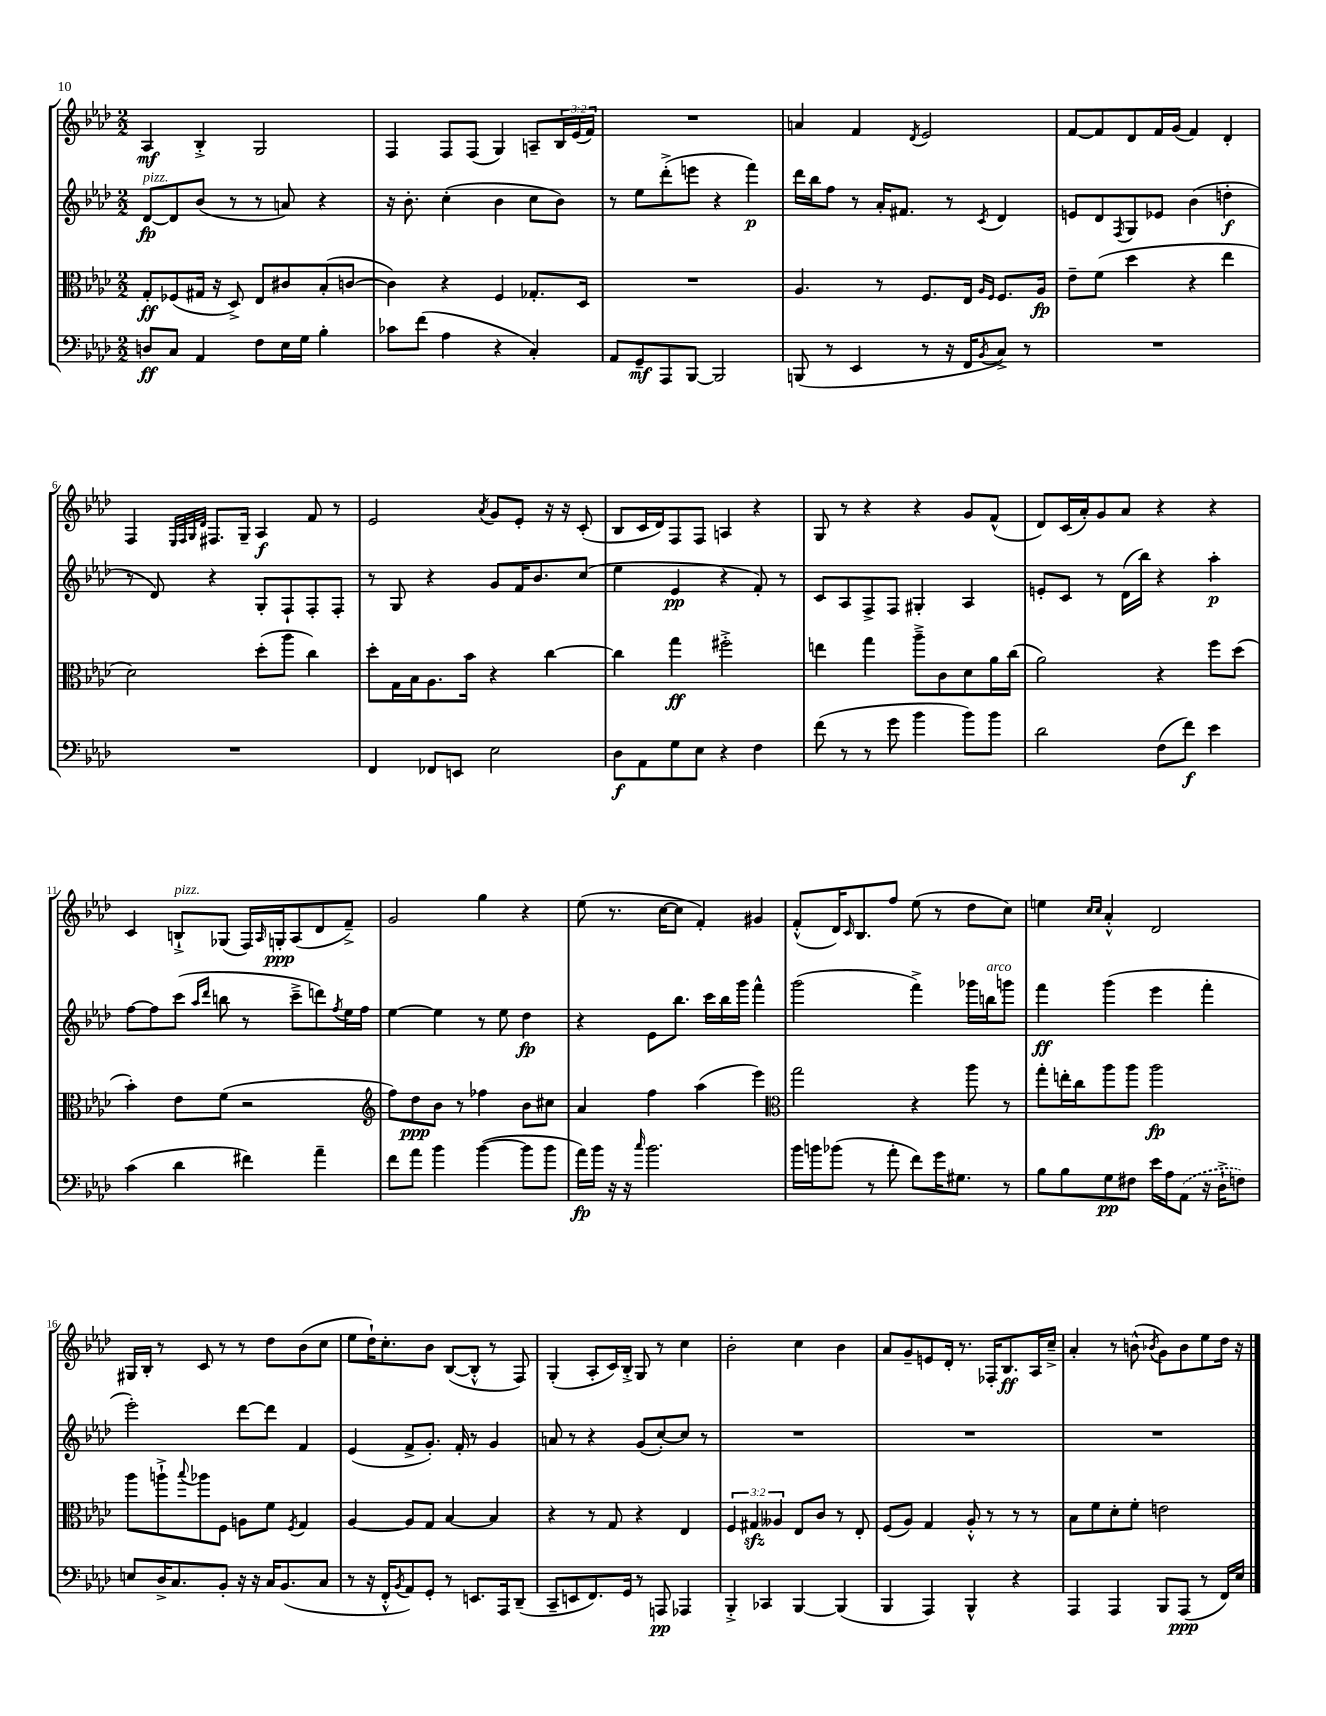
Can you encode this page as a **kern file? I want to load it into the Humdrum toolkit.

**kern	**kern	**kern	**kern
*staff4	*staff3	*staff2	*staff1
*clefF4	*clefC3	*clefG2	*clefG2
*k[b-e-a-d-]	*k[b-e-a-d-]	*k[b-e-a-d-]	*k[b-e-a-d-]
*M2/2	*M2/2	*M2/2	*M2/2
8D/L	8G'/L	[8d-/L	4A-/
8C/J	(8F-/	8d-/]	.
4AA-/	16G#/Jk	(8b-/J	4B-'^/
.	16r	.	.
.	8D-^/)	8r	.
8F\L	8E-/L	8r	2G/
16E-\L	8c#/	8a/)	.
16G\JJ	.	.	.
4B-'\	(8B-'/	4r	.
.	[8c/J	.	.
=	=	=	=
8c-\L	4c\])	16r	4F/
.	.	8.b-'\	.
(8f\J	.	.	.
4A-\	4r	(4cc'\	8F/L
.	.	.	(8F/J
4r	4F/	4b-\	4G/)
4C'/)	8.G-'/L	8cc\L	8A~/L
.	.	8b-\J)	24B-/L
.	.	.	(24e-/
.	16D-/Jk	.	.
.	.	.	24f/JJ)
=	=	=	=
8AA-/L	1r	8r	1r
8GG~/	.	8ee-\L	.
8AAA-/	.	(8ddd-'^\	.
[8BBB-/J	.	8eee\J	.
2BBB-/]	.	4r	.
.	.	4fff\)	.
=	=	=	=
(8BBB/	4.A-/	16ddd-\LL	4a/
.	.	16bb-\J	.
8r	.	8ff\J	.
4EE-/	.	8r	4f/
.	8r	16a-'/LK	.
.	.	8.f#/J	.
.	.	.	8qd-/
8r	8.F/L	.	2e-/
16r	.	8r	.
16FF/LK	16E-/Jk	.	.
.	16qqA-/LL	.	.
8qBB-/	16qqF/JJ	8qc/	.
8C^/J)	8.F/L	4d-/	.
8r	.	.	.
.	16A-/Jk	.	.
=	=	=	=
1r	8e-~\L	8e/L	[8f/L
.	(8f\J	8d-/	8f/]
.	.	8qF/	.
.	4dd-\	8G/	8d-/
.	.	8e-/J	16f/L
.	.	.	(16g/JJ
.	4r	(4b-\	4f/)
.	4ee-\	4dd'\	4d-'/
=	=	=	=
1r	2d-\)	8r	4F/
.	.	8d-/)	.
.	.	.	32qqE-/LLL
.	.	.	32qqF/
.	.	.	32qqG/
.	.	.	32qqd-/JJJ
.	.	4r	8.F#/L
.	.	.	16G~/Jk
.	(8dd-'\L	8G'/L	4A-/
.	8aa-\J	8F`/	.
.	4cc\)	8F'/	8f/
.	.	8F'/J	8r
=	=	=	=
4FF/	8dd-'\L	8r	2e-/
.	16G\L	8G/	.
.	16B-\J	.	.
8FF-/L	8.A-\	4r	.
8EE/J	.	.	.
.	16b-\Jk	.	.
.	.	.	8qa-/
2E-\	4r	8g/L	8g/L
.	.	16f/K	8e-'/J
.	.	8.b-/	.
.	[4cc\	.	16r
.	.	.	16r
.	.	(8cc/J	(8c'/
=	=	=	=
8D-\L	4cc\]	4ee-\	8B-/L
8AA-\	.	.	16c/L
.	.	.	16d-/J)
8G\	4gg\	4e-/	8F/
8E-\J	.	.	8F/J
4r	2ff#'^\	4r	4A/
4F\	.	8f'/)	4r
.	.	8r	.
=	=	=	=
(8f\	4ee\	8c/L	8G/
8r	.	8A-/	8r
8r	4gg\	8F^/	4r
8g\	.	8F/J	.
4b-\	8aa-~^\L	4G#'/	4r
.	8c\	.	.
8b-\L)	8d-\	4A-/	8g/L
8b-\J	16a-\L	.	(8f^^/J
.	(16cc\JJ	.	.
=	=	=	=
2d-\	2a-\)	8e'/L	8d-/L)
.	.	8c/J	(16c/L
.	.	.	16a-'/J)
.	.	8r	8g/
.	.	(16d-\LL	8a-/J
.	.	16bb-\JJ)	.
(8F\L	4r	4r	4r
8f\J)	.	.	.
4e-\	8ff\L	4aa-'\	4r
.	(8dd-\J	.	.
=	=	=	=
(4c\	4b-'\)	[8ff\L	4c/
.	.	8ff\]	.
4d-\	8e-\L	(8ccc\J	8B`^/L
.	.	16qqaa-/LL	.
.	.	16qqddd-/JJ	.
.	(8f\J	8bb\	(8G-/J
4f#\)	2r	8r	16F/LL)
.	.	.	16qqA-/
.	.	.	16G'/J
.	.	8ccc~^\L	(8A-/
4a-~\	.	8ddd\)	8d-/
.	.	8qff/	.
.	.	16ee-\L	8f~^/J)
.	.	16ff\JJ	.
=	=	=	=
*	*clefG2	*	*
8f\L	8ff\L)	[4ee-\	2g/
8a-\J	8dd-\	.	.
4b-\	8b-\J	4ee-\]	.
.	8r	.	.
([4b-\	4ff-\	8r	4gg\
.	.	8ee-\	.
8b-\]L	8b-\L	4dd-\	4r
8b-\J	8cc#\J	.	.
=	=	=	=
16a-\LL)	4a-/	4r	(8ee-\
16b-\JJ	.	.	.
16r	.	.	8.r
16r	.	.	.
16qqcc/	.	.	.
2.b-\	4ff\	8e-\L	.
.	.	.	[16cc\LK
.	.	8.bb-\J	8cc\]J
.	(4aa-\	.	4f'/)
.	.	16ccc\LL	.
.	.	16bb-\	.
.	.	16ggg\JJ	.
.	4eee-\)	4fff^^\	4g#/
=	=	=	=
*	*clefC3	*	*
16b-\LL	2gg\	(2ggg\	(8f'^^/L
16b\J	.	.	.
(8b-\J	.	.	16d-/K)
.	.	.	16qqc/
.	.	.	8.B-/
8r	.	.	.
8a-'\	.	.	8ff/J
8f\L)	4r	4fff^\)	(8ee-\
16g\K	.	.	8r
8.G#\J	.	.	.
.	8aa-\	16ggg-\LL	8dd-\L
.	.	16bb\J	.
8r	8r	8ggg\J	8cc\J)
=	=	=	=
8B-\L	8gg'\L	4fff\	4ee\
8B-\	16ee'\L	.	.
.	16cc\J	.	.
.	.	.	16qqcc/LL
.	.	.	16qqcc/JJ
8G\	8aa-\	(4ggg\	4a-'^^/
8F#\J	8aa-\J	.	.
16e-\LL	2aa-\	4eee-\	2d-/
16A-\J	.	.	.
(8AA-\J	.	.	.
16r	.	4fff'\	.
16D-`^\LK	.	.	.
8F\J)	.	.	.
=	=	=	=
8E/L	8aa-\L	2eee-'\)	16G#/LL
.	.	.	16B-'/JJ
16D-^/K	8aa`^\	.	8r
8.C/	.	.	.
.	8qqbb-/	.	.
.	8aa-\	.	8c/
8BB-'/J	8F\J	.	8r
16r	8A\L	[8ddd-\L	8r
16r	.	.	.
16C/LK	8f\J	8ddd-\]J	8dd-\L
(8.BB-/	.	.	.
.	8qF/	.	.
.	4G/	4f/	(8b-\
8C/J	.	.	8cc\J
=	=	=	=
8r	[4A-/	(4e-/	8ee-\L
16r	.	.	16dd-`\K)
16FF'^^/LK	.	.	8.cc'\
8qBB-/	.	.	.
8AA-/)	8A-/]L	8f^/L	.
8GG'/J	8G/J	8.g'/J)	8b-\J
8r	[4B-/	.	([8B-/L
.	.	16f'/	.
8.EE/L	.	8r	8B-'^^/]J
.	4B-/]	4g/	8r
16AAA-/k	.	.	.
(8DD-~/J	.	.	8F/)
=	=	=	=
8CC~/L	4r	8a/	(4G'/
8EE/	.	8r	.
8.FF/)	8r	4r	8A-'/L
.	8G/	.	16c/L)
16GG/Jk	.	.	16B-'^/JJ
8r	4r	(8g/L	8G/
8AAA/	.	[8cc'/)	8r
4AAA-/	4E-/	8cc/]J	4cc\
.	.	8r	.
=	=	=	=
4BBB-'^/	6F/	1r	2b-'\
.	6G#/	.	.
4CC-/	.	.	.
.	6A--/	.	.
[4BBB-/	8E-/L	.	4cc\
.	8c/J	.	.
(4BBB-/]	8r	.	4b-\
.	8E-'/	.	.
=	=	=	=
4BBB-/	(8F/L	1r	8a-/L
.	8A-/J)	.	8g~/
4AAA-/)	4G/	.	8e/
.	.	.	16d-'/Jk
.	.	.	8.r
4BBB-^^/	8A-'^^/	.	.
.	8r	.	16F-'/LK
.	.	.	8.B-/
4r	8r	.	.
.	8r	.	16A-/L
.	.	.	16cc~^/JJ
=	=	=	=
4AAA-/	8B-\L	1r	4a-'/
.	8f\	.	.
4AAA-/	8d-'\	.	8r
.	8f'\J	.	(8b^^\
.	.	.	8qb-/
8BBB-/L	2e\	.	8g\L)
(8AAA-/J	.	.	8b-\
8r	.	.	8ee-\
16FF/LL)	.	.	16dd-\Jk
16E-/JJ	.	.	16r
==	==	==	==
*-	*-	*-	*-
